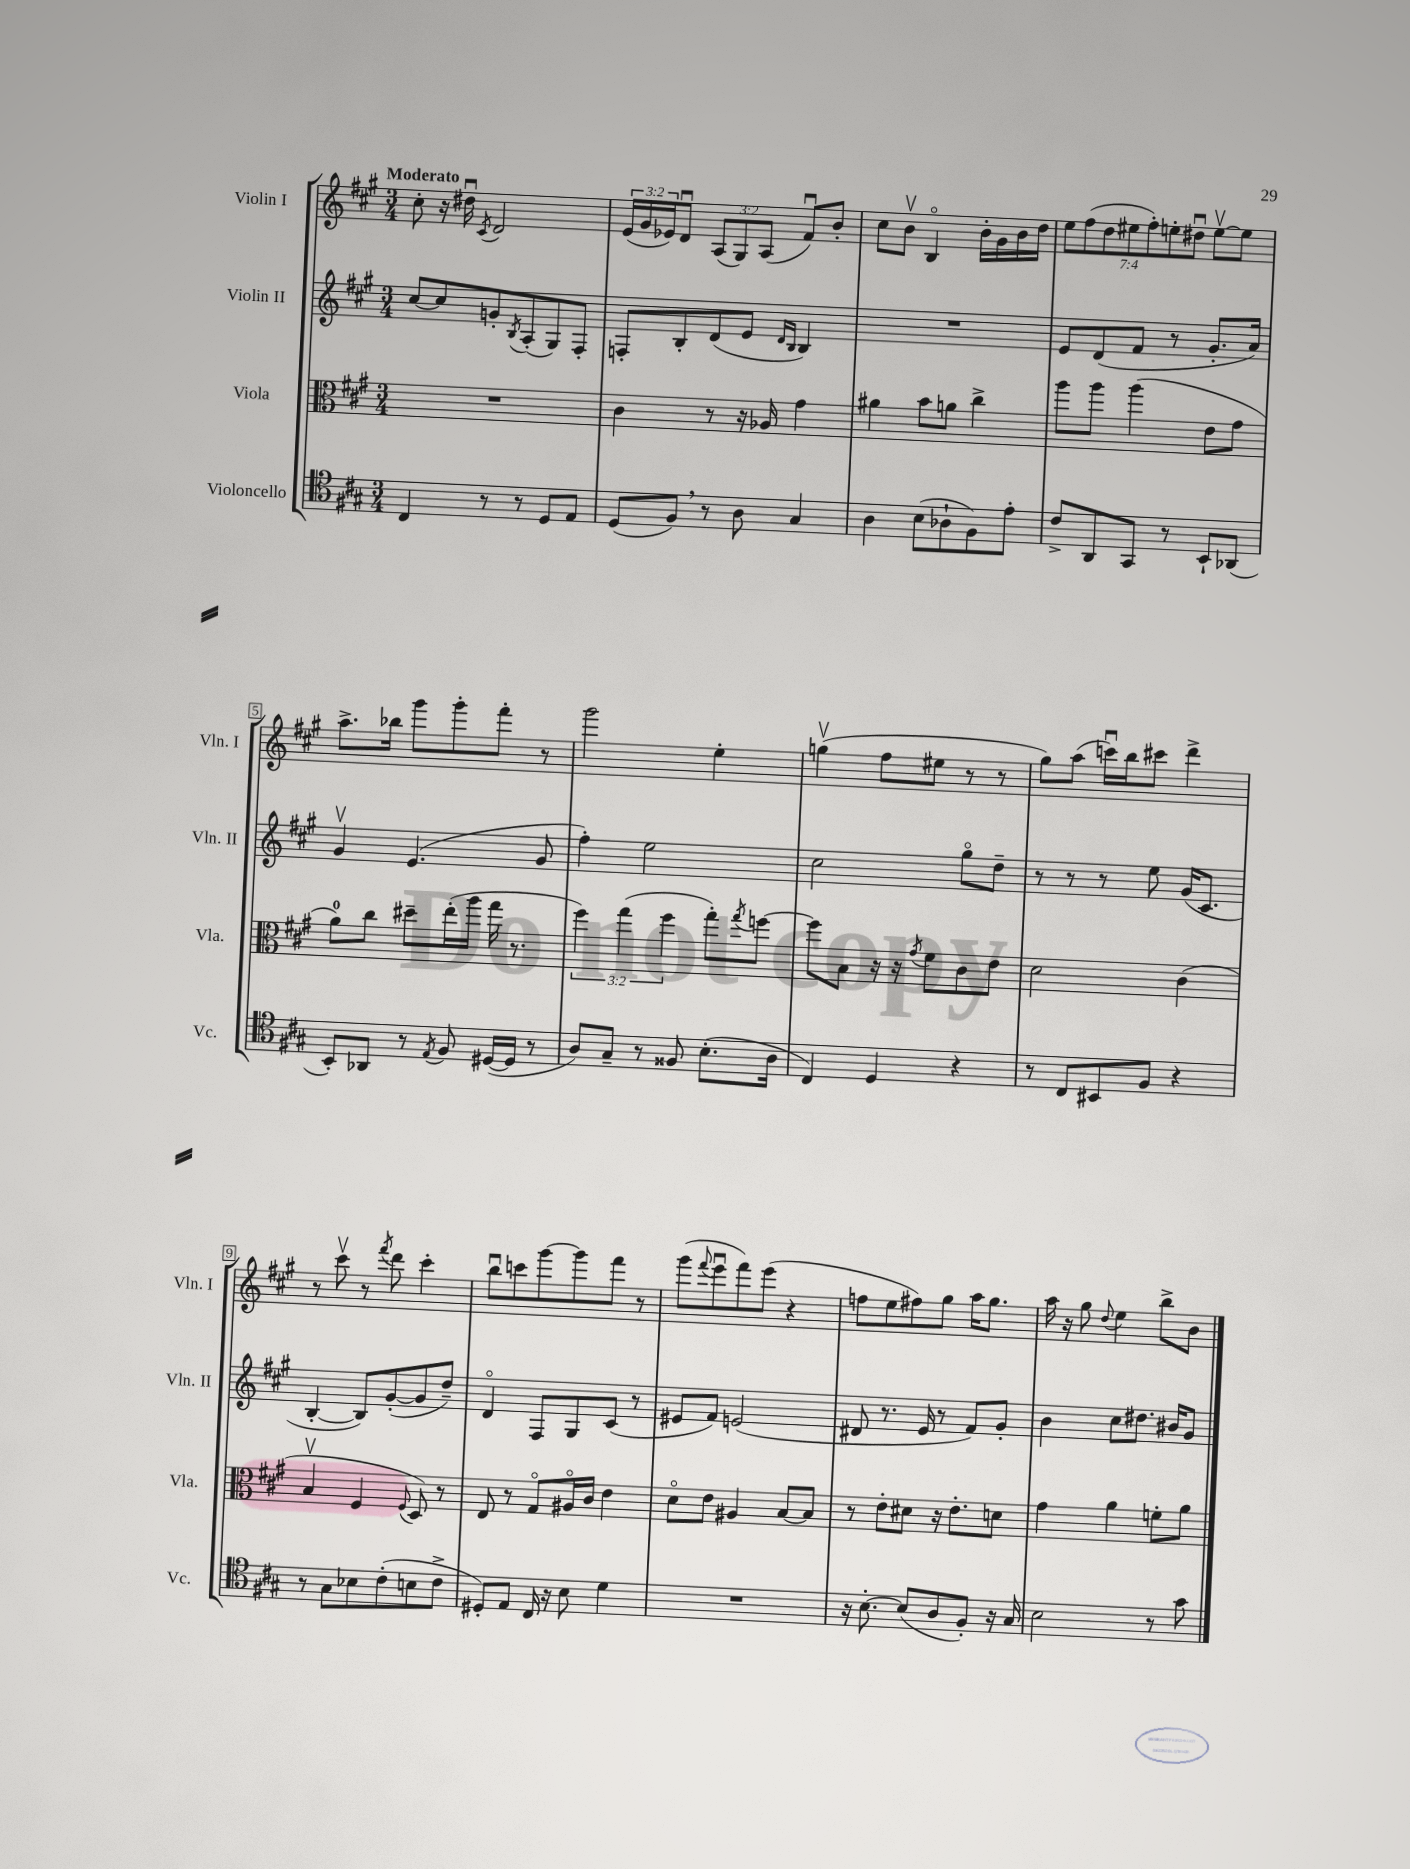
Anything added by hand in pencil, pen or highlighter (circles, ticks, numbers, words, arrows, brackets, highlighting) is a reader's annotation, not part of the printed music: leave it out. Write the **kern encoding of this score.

**kern	**kern	**kern	**kern
*staff4	*staff3	*staff2	*staff1
*clefC4	*clefC3	*clefG2	*clefG2
*k[f#c#g#]	*k[f#c#g#]	*k[f#c#g#]	*k[f#c#g#]
*M3/4	*M3/4	*M3/4	*M3/4
4C#	2.r	[8cc#	8cc#'
.	.	8cc#]	16r
.	.	.	16dd#u
.	.	.	8qc#
8r	.	8g'	2d
.	.	8qB	.
8r	.	(8A'	.
8D	.	8G#)	.
8E	.	8F#'	.
=	=	=	=
(8D	4c#	8F'	(24e
.	.	.	24g#
.	.	.	24e-)
8F#)	.	8B'	8du
8r	8r	(8d	(12A
.	.	.	12G#)
8A	16r	8e	.
.	.	.	(12A
.	16A-	.	.
.	.	16qqd	.
.	.	16qqB	.
4G#	4g#	4B)	8f#u)
.	.	.	8b'
=	=	=	=
4A	4a#	2.r	8cc#
.	.	.	8bv
(8B	8b	.	4Bo
8A-`	8a	.	.
8F#)	4cc#^	.	16b'
.	.	.	16g#
8e'	.	.	16b
.	.	.	16dd
=	=	=	=
8c#^	8aa	8e	14ee
.	.	.	(14ff#
8AA	8aa	(8d	.
.	.	.	14dd
.	.	.	14ee#
8GG#	(4aa	8f#	.
.	.	.	14ff#')
.	.	.	14ee'
8r	.	8r	.
.	.	.	14dd#u
8BB`	8e	8.g#'	[8eev
(8AA-	8g#	.	8ee]
.	.	16a)	.
=	=	=	=
8BB')	8a)	4g#v	8.aa^
8AA-	8cc#	.	.
.	.	.	16bb-
8r	8dd#~	(4.e	8ggg#
8qE	.	.	.
8F#	(16ee'	.	8ggg#'
.	16aa	.	.
([16D#	16gg#	.	8fff#'
16D#]	8.r	.	.
8r	.	8g#	8r
=	=	=	=
8A)	6ff#)	4ff#')	2ggg#
8G#~	.	.	.
.	(6gg#	.	.
8r	.	2ee	.
.	6ff#	.	.
8F##	.	.	.
(8.B'	8gg#')	.	4ee'
.	8qgg#	.	.
.	[8ff	.	.
16A	.	.	.
=	=	=	=
4C#)	8ff]	2cc#	(4ggv
.	8B	.	.
4D	16r	.	8ff#
.	16r	.	.
.	8qg#	.	.
.	8f#	.	8ee#
4r	8c#	8gg#o	8r
.	8e	8dd~	8r
=	=	=	=
8r	2d	8r	8gg#)
8C#	.	8r	(8aa
8BB#	.	8r	16cccu)
.	.	.	16bb
8F#	.	8ee	8ccc#
4r	(4c#	(16g#	4ddd^
.	.	8.c#	.
=	=	=	=
8r	4Bv	[4B'	8r
8G#	.	.	8ccc#v
8B-	4F#	8B])	8r
.	.	.	8qfff#
(8c#'	.	([8g#'	8ddd
.	8qqF#	.	.
8B	8D)	8g#]	4ccc#'
8c#^	8r	8dd~)	.
=	=	=	=
8D#')	8E	4do	8bbu
8E	8r	.	8ccc
16C#	8G#o	8F#	[8ggg#
16r	.	.	.
8B	16A#o	8G#	8ggg#]
.	16c#	.	.
4d	4e	(8c#	8fff#
.	.	8r	8r
=	=	=	=
2.r	8do	8e#	(8ggg#
.	.	.	8qqfff#
.	8e	8f#)	8eeeu
.	4A#	(2e	8fff#)
.	.	.	(8eee
.	[8B	.	4r
.	8B]	.	.
=	=	=	=
16r	8r	8d#	8ff
[8.B'	.	.	.
.	8e'	8.r	8ee
(8B]	8d#	.	8ff#)
.	.	16e	.
8A	16r	8r	8gg#
.	8.e'	.	.
8F#')	.	8f#)	16aa
.	.	.	8.gg#
16r	8d	8g#'	.
16G#	.	.	.
=	=	=	=
2B	4g#	4b	16aa
.	.	.	16r
.	.	.	8gg#
.	.	.	8qqdd
.	4a	8cc#	4ee
.	.	8.dd#	.
8r	8f'	.	8bb^
.	.	16b#	.
8g#	8a	8g#	8b
==	==	==	==
*-	*-	*-	*-
